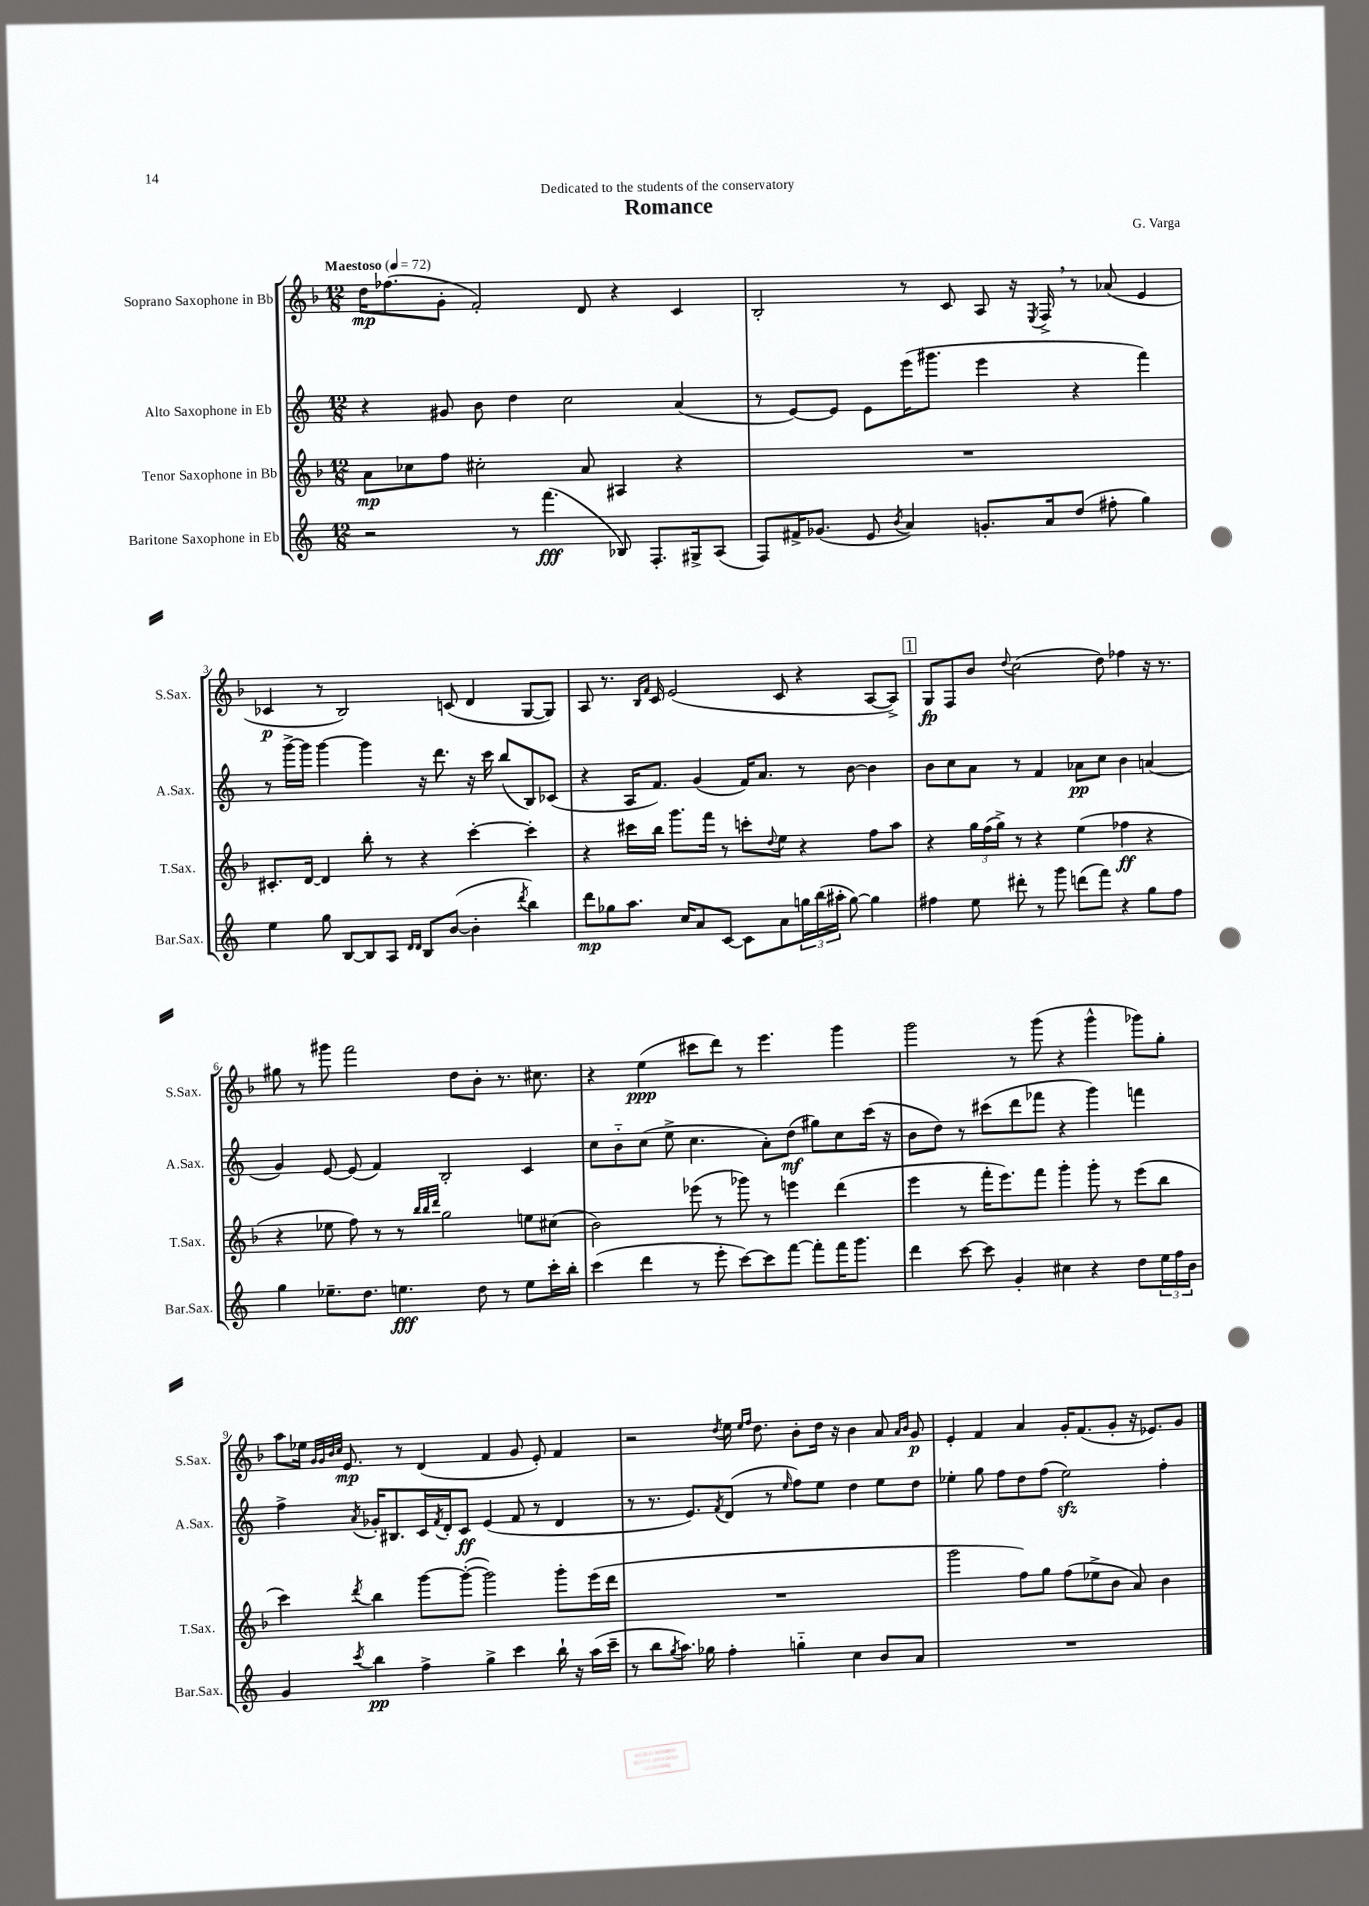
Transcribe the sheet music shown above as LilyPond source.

\header { title = "Romance" composer = "G. Varga" dedication = "Dedicated to the students of the conservatory" }
<<
\new StaffGroup <<
\new Staff = "s0" \with { instrumentName = "Soprano Saxophone in Bb" shortInstrumentName = "S.Sax." } {
    \clef treble \key f \major \numericTimeSignature \time 12/8 \tempo "Maestoso" 4 = 72
    d''16\mp fes''8.( g'8-. f'2-.) d'8 r4 c'4 |
    bes2-. r8 c'8 a8 r16 \acciaccatura { e8 } f16-> \breathe r8 aes'8( e'4 |
    ces'4\p r8 bes2) c'8( d'4 g8~ g8) |
    a8 r8. \grace { bes16 f'16 } c'16 e'2( c'8 r4 a8~ a8->) |
    \mark \markup { \box "1" } g8\fp f8 bes'8 \appoggiatura { d''8 } c''2( d''8) fes''4 r16 r8. |
    gis''8 r8 gis'''8 f'''2 d''8 bes'8-. r8. cis''8. |
    r4 e''4\ppp( cis'''8 d'''8) r8 e'''4. g'''4 |
    g'''2 r8 g'''8( r4 g'''4-^ ges'''8) g''8-. |
    a''8 ees''16 \grace { g'32 g'32 bes'32 c''32 } e'8.\mp r8 d'4( f'4 g'8 e'8-.) f'4 |
    r2 \acciaccatura { d''8 } e''16 \grace { e''16 f''16 } d''8. bes'8-. d''16 r16 bes'4 a'8 \grace { a'16 bes'16 } g'8\p |
    e'4-. f'4 a'4 g'16-. f'8.( g'8-. r16 ees'8.) g'8 \bar "|." |
}
\new Staff = "s1" \with { instrumentName = "Alto Saxophone in Eb" shortInstrumentName = "A.Sax." } {
    \clef treble \key c \major \numericTimeSignature \time 12/8
    r4 gis'8 b'8 d''4 c''2 a'4( |
    r8 e'8~) e'8 e'8 e'''16( gis'''8. e'''4 r4 f'''4) |
    r8 g'''16~-> g'''16 g'''4~ g'''4 r16 d'''8. r16 c'''16 b''8( b8) ces'8( |
    r4 a16 f'8.) g'4( f'16) a'8. r8 b'8~ b'4 |
    \mark \markup { \box "1" } b'8 c''8 a'8 r8 f'4 aes'8\pp c''8 b'4 a'4( |
    g'4) e'8~ e'8( f'4) b2-. c'4 |
    c''8 b'8-_ c''8( e''8-> c''4. a'8-.) d''8\mf( gis''8) c''8 c'''16( r16 |
    b'8 d''8) r8 cis'''8( d'''8 fes'''8 r4 g'''4) f'''4 |
    f''4-> \acciaccatura { a'8 } ges'16-. bis8. c'16 \acciaccatura { f'8 } d'16-. c'8\ff e'4( f'8 r8 d'4 |
    r8 r8. e'8.) \acciaccatura { f'8 } d'8( r8 \grace { e''16 } f''8) e''8 d''4 e''8 d''8 |
    ees''4-. g''8 f''8 d''8 f''8( ees''2\sfz) f''4-. \bar "|." |
}
\new Staff = "s2" \with { instrumentName = "Tenor Saxophone in Bb" shortInstrumentName = "T.Sax." } {
    \clef treble \key f \major \numericTimeSignature \time 12/8
    a'8\mp ces''8 f''8 cis''2-. a'8 ais4 r4 |
    R1. |
    cis'8.-. d'16~ d'4 bes''8-. r8 r4 c'''4~-. c'''4-. |
    r4 cis'''16 bes''16 g'''8. f'''16 r8 c'''8-. \appoggiatura { d''8 } e''8 r4 f''8 a''8 |
    \mark \markup { \box "1" } r4 \tuplet 3/2 { g''16 f''16( g''16->) } r8 r4 e''4( fes''4\ff r4 |
    r4 ees''8 f''8) r8 r8 \grace { bes''32 bes''32 d'''32 } g''2 e''8 cis''8( |
    bes'2) ees'''8( r8 ges'''8) r8 e'''4 d'''4( |
    e'''4 r8 f'''16-. e'''8.) f'''8 g'''4-. g'''8-. r8 e'''8( bes''8 |
    c'''4) \acciaccatura { d'''8 } bes''4 g'''8~ g'''8~-.( g'''2) g'''8-. e'''16( d'''16 |
    R1. |
    g'''2 f''8) g''8 f''8( ees''8-> bes'8 a'8) bes'4 \bar "|." |
}
\new Staff = "s3" \with { instrumentName = "Baritone Saxophone in Eb" shortInstrumentName = "Bar.Sax." } {
    \clef treble \key c \major \numericTimeSignature \time 12/8
    r2 r8 f'''4.\fff( bes8) f8.-. gis16-> a8( |
    f8) fis'16-> ges'8.( e'8 \acciaccatura { b'8 } a'4) g'8.-. a'16 d''8( fis''8-. g''4) |
    e''4 g''8 b8~ b8 a8 \grace { d'16 d'16 } b8 b'8~( b'4-. \acciaccatura { d'''8 } b''4) |
    d'''8\mp ges''8 a''8. c''16 a'8 c'8~ c'8 a'8 \tuplet 3/2 { g''16 b''16( ais''16-. } g''8~) g''4 |
    \mark \markup { \box "1" } fis''4 e''8 dis'''8-. r8 g'''8 d'''8( f'''8) r4 g''8 fis''8 |
    g''4 ees''8.-- d''8. e''4.\fff d''8 r8 e''8 c'''16-. b''16-. |
    c'''4( d'''4 r8 e'''8-. c'''8~) c'''8 f'''8~ f'''8-. f'''16 g'''8. |
    d'''4 c'''8~ c'''8 g'4-. cis''4 r4 d''8 \tuplet 3/2 { e''16 f''16 b'16 } |
    g'4 \acciaccatura { c'''8 } b''4\pp f''4-> g''4-> c'''4 b''16-! r16 a''16( c'''16-- |
    r8 b''8 \acciaccatura { g''8 } a''8.) ges''16 f''4-. g''4-_ c''4 b'8 a'8 |
    R1. \bar "|." |
}
>>
>>
